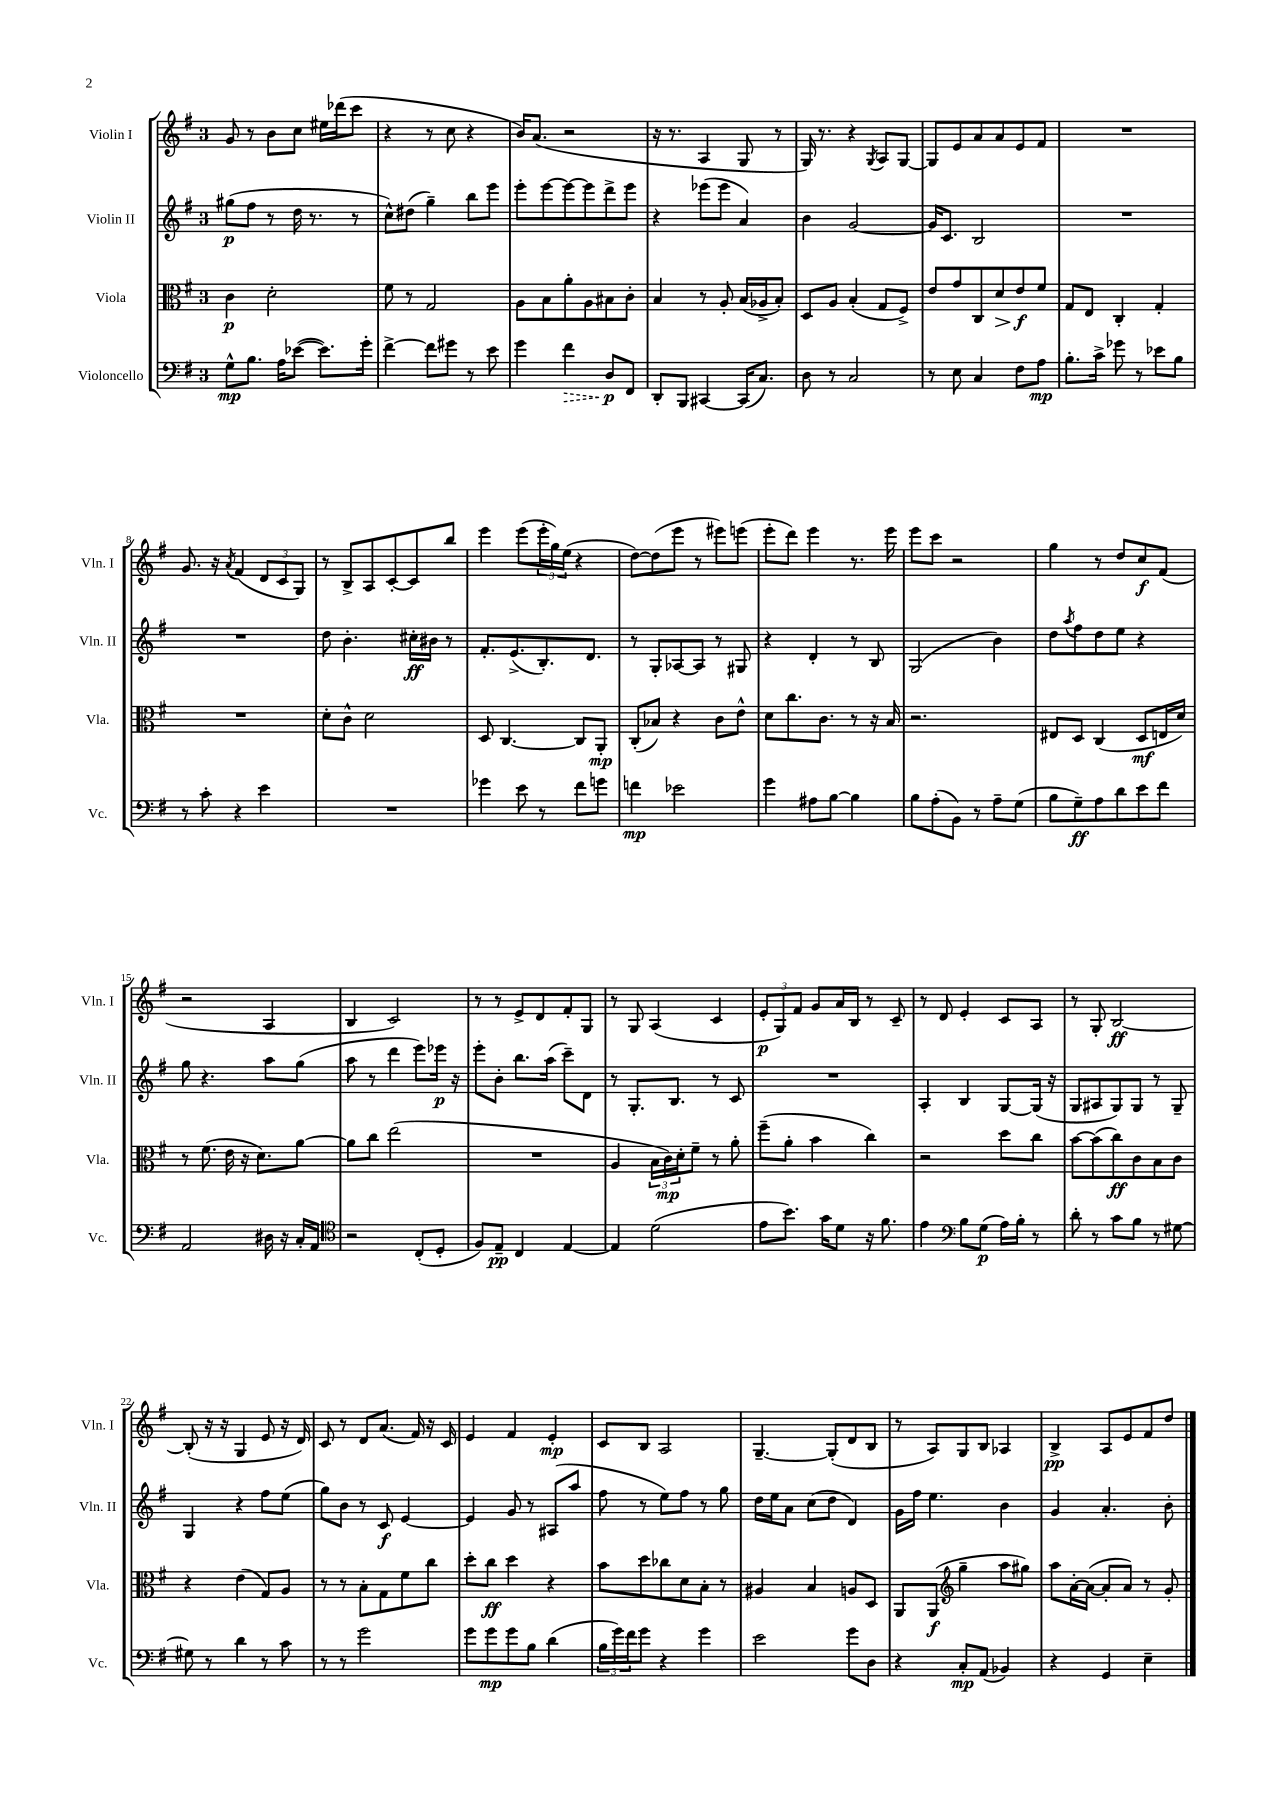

**kern	**dynam	**kern	**dynam	**kern	**dynam	**kern	**dynam
*part4	*part4	*part3	*part3	*part2	*part2	*part1	*part1
*staff4	*staff4	*staff3	*staff3	*staff2	*staff2	*staff1	*staff1
*I"Violoncello	*	*I"Viola	*	*I"Violin II	*	*I"Violin I	*
*I'Vc.	*	*I'Vla.	*	*I'Vln. II	*	*I'Vln. I	*
*clefF4	*	*clefC3	*	*clefG2	*	*clefG2	*
*k[f#]	*	*k[f#]	*	*k[f#]	*	*k[f#]	*
*M3/4	*	*M3/4	*	*M3/4	*	*M3/4	*
=1	=1	=1	=1	=1	=1	=1	=1
8G^^\L	mp	4c\	p	(8gg#X\L	p	8g/	.
8.B\J	.	.	.	8ff#\J	.	8r	.
.	.	2d'\	.	8r	.	8b\L	.
16A\KL	.	.	.	.	.	.	.
([8e-X\J	.	.	.	16dd\	.	8cc\J	.
.	.	.	.	8.r	.	.	.
8.e-\L])	.	.	.	.	.	16ee#X\LL	.
.	.	.	.	.	.	(16ddd-X\J	.
.	.	.	.	8r	.	8ccc\J	.
16g'\Jk	.	.	.	.	.	.	.
=2	=2	=2	=2	=2	=2	=2	=2
[4f#^\	.	8f#\	.	8cc^^\L)	.	4r	.
.	.	8r	.	(8dd#X\J	.	.	.
8f#\L]	.	2G/	.	4gg~\)	.	8r	.
8g#X\J	.	.	.	.	.	8cc\	.
8r	.	.	.	8bb\L	.	4r	.
8e\	.	.	.	8eee\J	.	.	.
=3	=3	=3	=3	=3	=3	=3	=3
4g\	.	8A\L	.	8eee'\L	.	16b/KL)	.
.	.	.	.	.	.	(8.a/J	.
.	.	8B\	.	[8eee\	.	.	.
!	!LO:HP:b	!	!	!	!	!	!
4f#\	>	8a'\	.	8eee\_	.	2r	.
.	.	8A\	.	8eee\]	.	.	.
8D/L	p	8B#X\	.	8ddd^\	.	.	.
8FF#/J	]	8c'\J	.	8eee\J	.	.	.
=4	=4	=4	=4	=4	=4	=4	=4
8DD'/L	.	4B/	.	4r	.	16r	.
.	.	.	.	.	.	8.r	.
8BBB/J	.	.	.	.	.	.	.
[4CC#X/	.	8r	.	(8eee-X\L	.	4A/	.
.	.	8A'/	.	8eee-\J	.	.	.
(16CC#/KL]	.	(16B/LL	.	4a/)	.	8G/	.
8.C/J)	.	16A-X^/J	.	.	.	.	.
.	.	8B'/J)	.	.	.	8r	.
=5	=5	=5	=5	=5	=5	=5	=5
8D\	.	8D/L	.	4b\	.	16G/)	.
.	.	.	.	.	.	8.r	.
8r	.	8A/J	.	.	.	.	.
2C/	.	(4B'/	.	[2g/	.	4r	.
.	.	.	.	.	.	8qG/	.
.	.	8G/L	.	.	.	8A/L	.
.	.	8F#^/J)	.	.	.	[8G/J	.
=6	=6	=6	=6	=6	=6	=6	=6
8r	.	8e/L	.	16g/KL]	.	8G/L]	.
.	.	.	.	8.c/J	.	.	.
8E\	.	8g/	.	.	.	8e/	.
4C/	.	8C/	.	2B/	.	8a/	.
!	!	!	!LO:HP:b	!	!	!	!
.	.	8d/	>	.	.	8a/	.
8F#\L	.	8e/	f	.	.	8e/	.
8A\J	mp	8f#/J	]	.	.	8f#/J	.
=7	=7	=7	=7	=7	=7	=7	=7
8.B'\L	.	8G/L	.	2.r	.	2.r	.
.	.	8E/J	.	.	.	.	.
16c^\Jk	.	.	.	.	.	.	.
8g-X\	.	4C'/	.	.	.	.	.
8r	.	.	.	.	.	.	.
8e-X\L	.	4G'/	.	.	.	.	.
8B\J	.	.	.	.	.	.	.
!!LO:LB:g=z
=8	=8	=8	=8	=8	=8	=8	=8
8r	.	2.r	.	2.r	.	8.g/	.
8c'\	.	.	.	.	.	.	.
.	.	.	.	.	.	16r	.
.	.	.	.	.	.	8qa/	.
4r	.	.	.	.	.	(4f#/	.
4e\	.	.	.	.	.	12d/L	.
.	.	.	.	.	.	12c/	.
.	.	.	.	.	.	12G/J)	.
=9	=9	=9	=9	=9	=9	=9	=9
2.r	.	8d'\L	.	8dd\	.	8r	.
.	.	8c^^\J	.	4.b'\	.	8B^/L	.
.	.	2d\	.	.	.	8A/	.
.	.	.	.	.	.	[8c'/	.
.	.	.	.	16cc#X'\LL	ff	8c/]	.
.	.	.	.	16b#X\JJ	.	.	.
.	.	.	.	8r	.	8bb/J	.
=10	=10	=10	=10	=10	=10	=10	=10
4g-X\	.	8D/	.	8.f#'/L	.	4eee\	.
.	.	[4.C/	.	.	.	.	.
.	.	.	.	(8.e^/	.	.	.
8e\	.	.	.	.	.	(8eee\L	.
8r	.	.	.	8.B'/)	.	24eee'\L	.
.	.	.	.	.	.	24gg\)	.
.	.	.	.	.	.	(24ee\JJ	.
8f#\L	.	8C/L]	.	.	.	4r	.
.	.	.	.	8.d/J	.	.	.
8gn\J	.	8AA'/J	mp	.	.	.	.
=11	=11	=11	=11	=11	=11	=11	=11
4fn\	mp	(8C'/L	.	8r	.	[8dd\L)	.
.	.	8B-X/J)	.	8G'/L	.	(8dd\]	.
2e-X\	.	4r	.	[8A-X/	.	8eee\J	.
.	.	.	.	8A-/J]	.	8r	.
.	.	8c\L	.	8r	.	8eee#X\L)	.
.	.	8e^^\J	.	8G#X/	.	(8eeen\J	.
=12	=12	=12	=12	=12	=12	=12	=12
4g\	.	8d\L	.	4r	.	8eee'\L	.
.	.	8.cc\	.	.	.	8ddd\J)	.
8A#X\L	.	.	.	4d'/	.	4eee\	.
.	.	8.c\J	.	.	.	.	.
[8B\J	.	.	.	.	.	.	.
4B\]	.	8r	.	8r	.	8.r	.
.	.	16r	.	8B/	.	.	.
.	.	16B/	.	.	.	16eee\	.
=13	=13	=13	=13	=13	=13	=13	=13
8B\L	.	2.r	.	(2G/	.	8eee\L	.
(8A'\	.	.	.	.	.	8ccc\J	.
8BB\J)	.	.	.	.	.	2r	.
8r	.	.	.	.	.	.	.
8A~\L	.	.	.	4b\)	.	.	.
(8G\J	.	.	.	.	.	.	.
=14	=14	=14	=14	=14	=14	=14	=14
8B\L	.	8E#X/L	.	8dd\L	.	4gg\	.
.	.	.	.	8qaa/	.	.	.
8G~\)	ff	8D/J	.	8ff#\	.	.	.
8A\	.	(4C/	.	8dd\	.	8r	.
8d\	.	.	.	8ee\J	.	8dd/L	.
8e\	.	8D/L	mf	4r	.	8cc/	f
8f#\J	.	16En/L	.	.	.	(8f#/J	.
.	.	16d/JJ)	.	.	.	.	.
!!LO:LB:g=z
=15	=15	=15	=15	=15	=15	=15	=15
2AA/	.	8r	.	8gg\	.	2r	.
.	.	(8.f#\	.	4.r	.	.	.
.	.	16e\	.	.	.	.	.
.	.	16r	.	.	.	.	.
.	.	8.d\L)	.	.	.	.	.
16D#X\	.	.	.	8aa\L	.	4A/	.
16r	.	.	.	.	.	.	.
16C'/LL	.	[8a\J	.	(8gg\J	.	.	.
16AA/JJ	.	.	.	.	.	.	.
=16	=16	=16	=16	=16	=16	=16	=16
*clefC4	*	*	*	*	*	*	*
2r	.	8a\L]	.	8aa\	.	4B/	.
.	.	8cc\J	.	8r	.	.	.
.	.	(2ee\	.	4ddd\	.	2c/)	.
(8C'/L	.	.	.	8eee\L)	.	.	.
8D'/J	.	.	.	16eee-X\Jk	p	.	.
.	.	.	.	16r	.	.	.
=17	=17	=17	=17	=17	=17	=17	=17
8F#/L)	.	2.r	.	8eee'\L	.	8r	.
8E~/J	pp	.	.	8b'\J	.	8r	.
4C/	.	.	.	8.bb\L	.	8e^/L	.
.	.	.	.	.	.	8d/	.
.	.	.	.	(16aa\Jk	.	.	.
[4E/	.	.	.	8ccc~\L)	.	8f#'/	.
.	.	.	.	8d\J	.	8G/J	.
=18	=18	=18	=18	=18	=18	=18	=18
4E/]	.	4A/	.	8r	.	8r	.
.	.	.	.	8.G'/L	.	8G/	.
(2d\	.	24B\LL	.	.	.	(4A/	.
.	.	24c\)	mp	.	.	.	.
.	.	.	.	8.B/J	.	.	.
.	.	24d'\J	.	.	.	.	.
.	.	8f#~\J	.	.	.	.	.
.	.	8r	.	8r	.	4c/	.
.	.	8a'\	.	8c/	.	.	.
=19	=19	=19	=19	=19	=19	=19	=19
8e\L	.	(8ff#~\L	.	2.r	.	12e'/L	p
.	.	.	.	.	.	12G/)	.
8.b\J)	.	8a'\J	.	.	.	.	.
.	.	.	.	.	.	12f#/J	.
.	.	4b\	.	.	.	8g/L	.
16g\KL	.	.	.	.	.	.	.
8d\J	.	.	.	.	.	16a/L	.
.	.	.	.	.	.	16B/JJ	.
16r	.	4cc\)	.	.	.	8r	.
8.f#\	.	.	.	.	.	.	.
.	.	.	.	.	.	8c~/	.
=20	=20	=20	=20	=20	=20	=20	=20
4e\	.	2r	.	4A'/	.	8r	.
.	.	.	.	.	.	8d/	.
*clefF4	*	*	*	*	*	*	*
8B\L	.	.	.	4B/	.	4e'/	.
(8G\J	p	.	.	.	.	.	.
16A\LL)	.	8dd\L	.	[8G/L	.	8c/L	.
16B'\JJ	.	.	.	.	.	.	.
8r	.	8cc\J	.	(16G/Jk]	.	8A/J	.
.	.	.	.	16r	.	.	.
=21	=21	=21	=21	=21	=21	=21	=21
8d'\	.	[8b\L	.	8G/L	.	8r	.
8r	.	(8b\]	.	8A#X/	.	8G'/	.
8c\L	.	8cc\)	ff	8G/)	.	[2B/	ff
8B\J	.	8c\	.	8G/J	.	.	.
8r	.	8B\	.	8r	.	.	.
[8G#X\	.	8c\J	.	8G~/	.	.	.
!!LO:LB:g=z
=22	=22	=22	=22	=22	=22	=22	=22
8G#X\]	.	4r	.	4G/	.	(8B'/]	.
8r	.	.	.	.	.	16r	.
.	.	.	.	.	.	16r	.
4d\	.	(4e\	.	4r	.	4G/	.
8r	.	8G/L)	.	8ff#\L	.	8e/	.
8c\	.	8A/J	.	(8ee\J	.	16r	.
.	.	.	.	.	.	16d/)	.
=23	=23	=23	=23	=23	=23	=23	=23
8r	.	8r	.	8gg\L)	.	8c/	.
8r	.	8r	.	8b\J	.	8r	.
2g\	.	8B'\L	.	8r	.	8d/L	.
.	.	8G\	.	8c/	f	(8.a/J	.
.	.	8f#\	.	[4e/	.	.	.
.	.	.	.	.	.	16f#/)	.
.	.	8cc\J	.	.	.	16r	.
.	.	.	.	.	.	16c/	.
=24	=24	=24	=24	=24	=24	=24	=24
8g\L	.	8dd'\L	.	4e/]	.	4e/	.
8g\	mp	8cc\J	ff	.	.	.	.
8g\	.	4dd\	.	8g/	.	4f#/	.
8B\J	.	.	.	8r	.	.	.
(4d\	.	4r	.	(8A#X/L	.	4e'/	mp
.	.	.	.	8aa/J	.	.	.
=25	=25	=25	=25	=25	=25	=25	=25
24B\LL	.	8b\L	.	8ff#\	.	8c/L	.
24g\)	.	.	.	.	.	.	.
24f#\J	.	.	.	.	.	.	.
8g\J	.	8dd\	.	8r	.	8B/J	.
4r	.	8cc-X\	.	8ee\L)	.	2A/	.
.	.	8d\	.	8ff#\J	.	.	.
4g\	.	8B'\J	.	8r	.	.	.
.	.	8r	.	8gg\	.	.	.
=26	=26	=26	=26	=26	=26	=26	=26
2e\	.	4A#X/	.	16dd\LL	.	[4.G~/	.
.	.	.	.	16ee\J	.	.	.
.	.	.	.	8a\J	.	.	.
.	.	4B/	.	(8cc\L	.	.	.
.	.	.	.	8dd\J	.	(8G'/L]	.
8g\L	.	8An/L	.	4d/)	.	8d/	.
8D\J	.	8D/J	.	.	.	8B/J	.
=27	=27	=27	=27	=27	=27	=27	=27
4r	.	8AA/L	.	16g\LL	.	8r	.
.	.	.	.	16ff#\JJ	.	.	.
.	.	(8AA/J	f	4.ee\	.	8A/L)	.
*	*	*clefG2	*	*	*	*	*
8C'/L	mp	4gg~\	.	.	.	8G/	.
(8AA/J	.	.	.	.	.	8B/J	.
4BB-X/)	.	8aa\L	.	4b\	.	4A-X/	.
.	.	8gg#X\J)	.	.	.	.	.
=28	=28	=28	=28	=28	=28	=28	=28
4r	.	8aa\L	.	4g/	.	4B^/	pp
.	.	[16a'\L	.	.	.	.	.
.	.	(16a\JJ_	.	.	.	.	.
4GG/	.	8a'/L]	.	4.a'/	.	8A/L	.
.	.	8a/J)	.	.	.	8e/	.
4E~\	.	8r	.	.	.	8f#/	.
.	.	8g'/	.	8b'\	.	8dd/J	.
==	==	==	==	==	==	==	==
*-	*-	*-	*-	*-	*-	*-	*-
